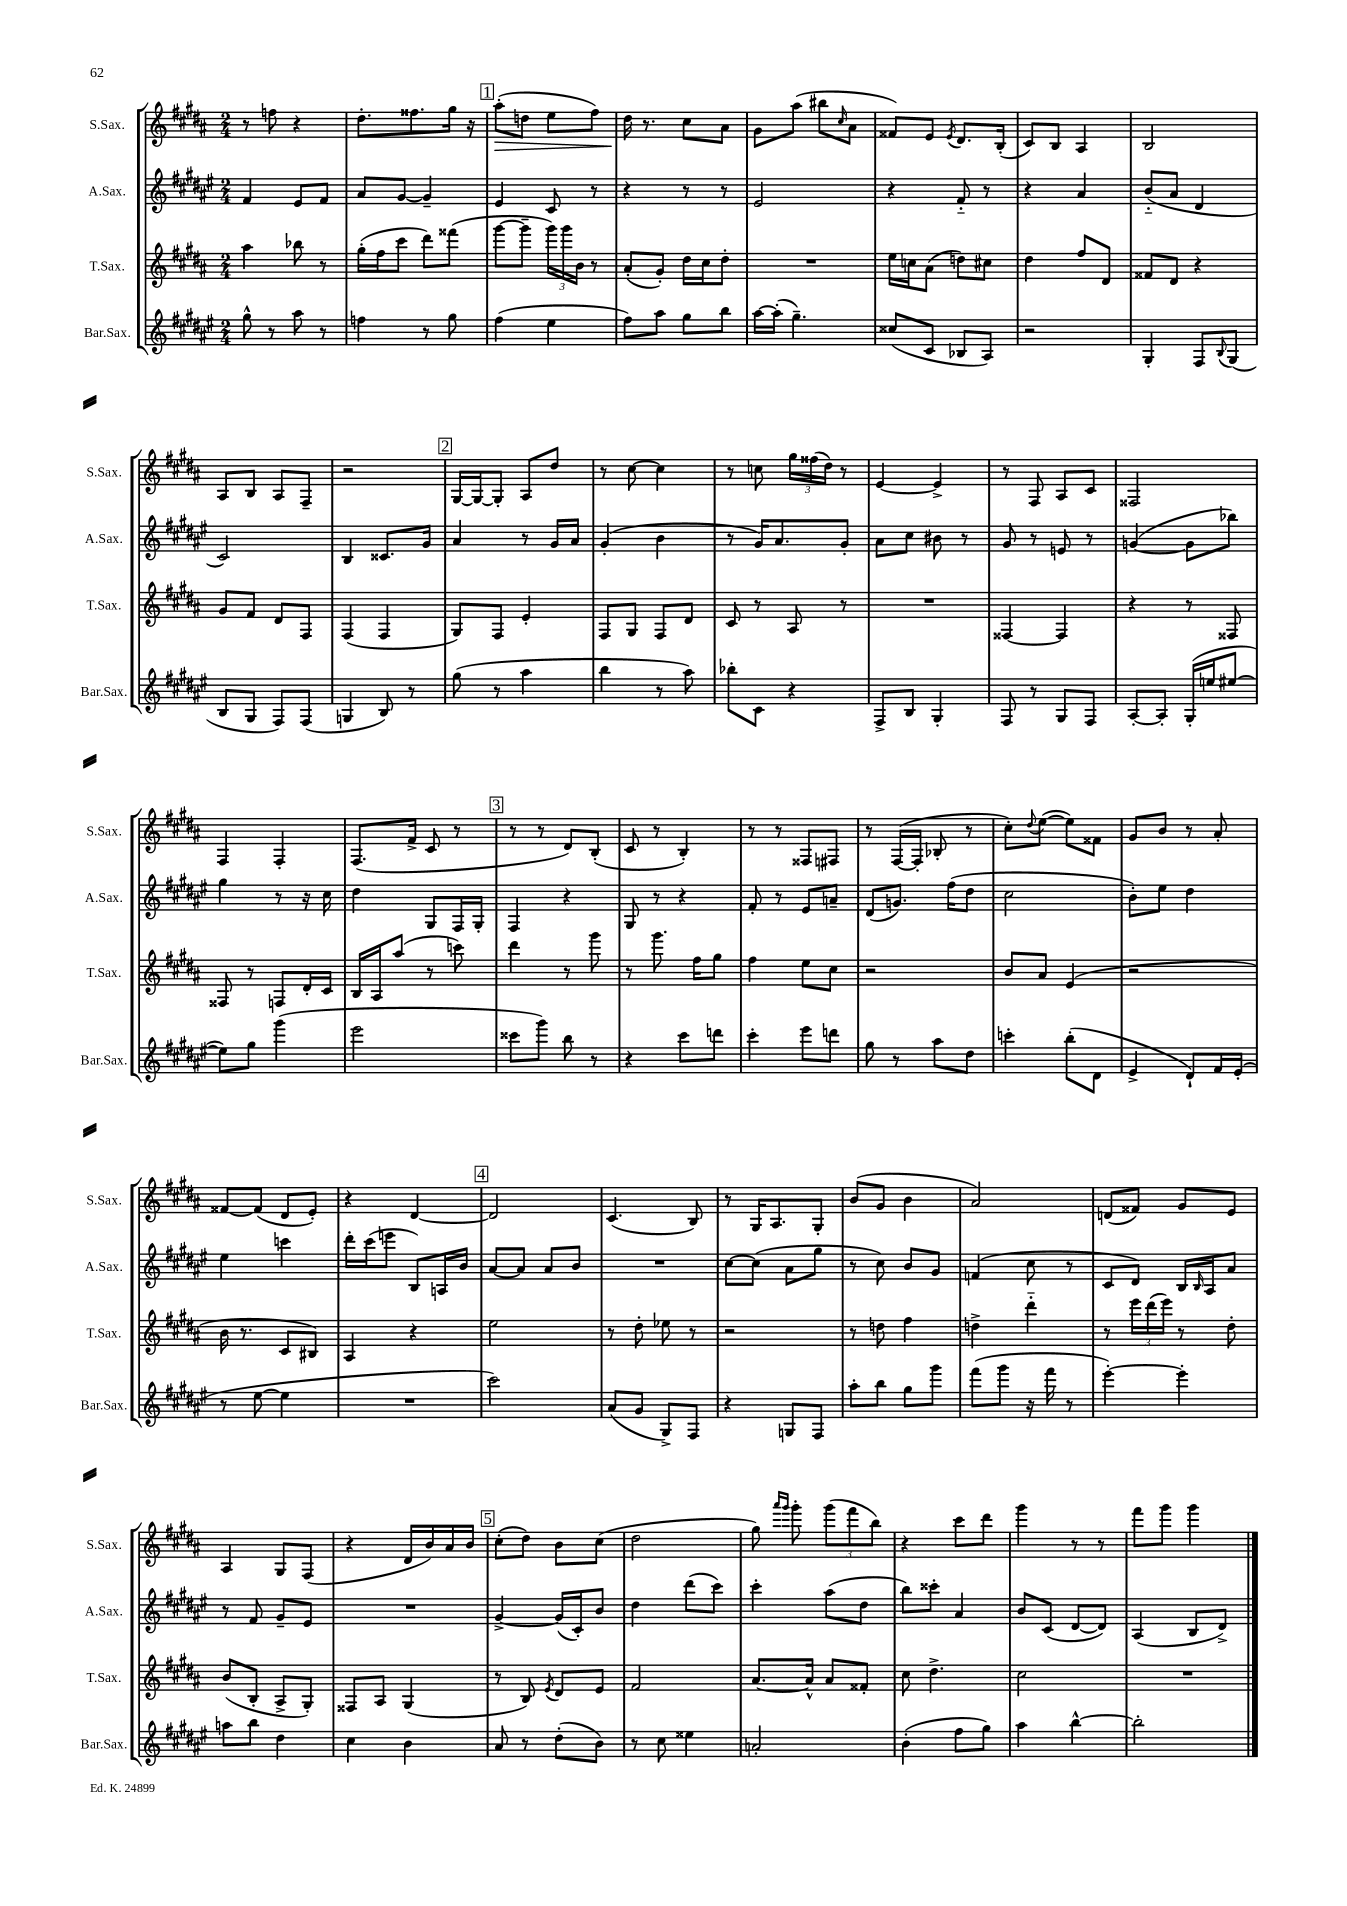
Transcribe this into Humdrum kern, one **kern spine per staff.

**kern	**kern	**kern	**kern	**dynam
*part4	*part3	*part2	*part1	*part1
*staff4	*staff3	*staff2	*staff1	*staff1
*I"Bar.Sax.	*I"T.Sax.	*I"A.Sax.	*I"S.Sax.	*
*I'Bar.Sax.	*I'T.Sax.	*I'A.Sax.	*I'S.Sax.	*
*clefG2	*clefG2	*clefG2	*clefG2	*
*k[f#c#g#d#a#e#]	*k[f#c#g#d#a#]	*k[f#c#g#d#a#e#]	*k[f#c#g#d#a#]	*
*M2/4	*M2/4	*M2/4	*M2/4	*
=3	=3	=3	=3	=3
8gg#^^\	4aa#\	4f#/	8r	.
8r	.	.	8ffn\	.
8aa#\	8bb-X\	8e#/L	4r	.
8r	8r	8f#/J	.	.
=4	=4	=4	=4	=4
4ffn\	(16gg#'\LL	8a#/L	8.dd#'\L	.
.	16ff#\J	.	.	.
.	8ccc#\J	[8g#/J	.	.
.	.	.	8.ff##X\	.
8r	8ddd#\L)	4g#~/]	.	.
8gg#\	(8fff##X\J	.	16gg#\Jk	.
.	.	.	16r	.
!!LO:REH:place=s1:t=1
=5	=5	=5	=5	=5
!	!	!	!	!LO:HP:b
(4ff#\	[8ggg#\L	4e#/	(8aa#'\L	>
.	8ggg#~\J]	.	8ddn\J	.
4ee#\	24ggg#\LL)	8c#/	8ee\L	.
.	24ggg#\	.	.	.
.	24b\JJ	.	.	.
.	8r	8r	8ff#\J)	.
=6	=6	=6	=6	=6
8ff#\L)	(8a#'/L	4r	16dd#\	.
.	.	.	8.r	]
8aa#\J	8g#'/J)	.	.	.
8gg#\L	16dd#\LL	8r	8cc#\L	.
.	16cc#\J	.	.	.
8bb\J	8dd#'\J	8r	8a#\J	.
=7	=7	=7	=7	=7
[16aa#\LL	2r	2e#/	8g#\L	.
(16aa#'\JJ]	.	.	.	.
4.gg#~\)	.	.	(8aa#\J	.
.	.	.	8bb#X\L	.
.	.	.	16qqcc#/	.
.	.	.	8a#\J	.
=8	=8	=8	=8	=8
(8cc##X/L	16ee\LL	4r	8f##X/L)	.
.	16ccn\J	.	.	.
8c#/J	(8a#\J	.	8e/J	.
.	.	.	8qe/	.
8B-X/L	8ddn\L)	8f#/	8.d#/L	.
8A#/J)	8cc#X\J	8r	.	.
.	.	.	(16B'/Jk	.
=9	=9	=9	=9	=9
2r	4dd#\	4r	8c#/L)	.
.	.	.	8B/J	.
.	8ff#/L	4a#/	4A#/	.
.	8d#/J	.	.	.
=10	=10	=10	=10	=10
4G#'/	8f##X/L	(8b/L	2B/	.
.	8d#/J	8a#/J	.	.
8F#/L	4r	4d#/	.	.
8qqB/	.	.	.	.
(8G#/J	.	.	.	.
!!LO:LB:g=z
=11	=11	=11	=11	=11
8B/L	8g#/L	2c#/)	8A#/L	.
8G#/J	8f#/J	.	8B/J	.
8F#/L)	8d#/L	.	8A#/L	.
(8F#/J	8F#/J	.	8F#~/J	.
=12	=12	=12	=12	=12
4Gn/	(4F#/	4B/	2r	.
8B/)	4F#/	8.c##X/L	.	.
8r	.	.	.	.
.	.	16g#/Jk	.	.
!!LO:REH:place=s1:t=2
=13	=13	=13	=13	=13
(8gg#\	8G#/L)	4a#/	[16G#/LL	.
.	.	.	16G#/J_	.
8r	8F#/J	.	8G#'/J]	.
4aa#\	4e'/	8r	8A#/L	.
.	.	16g#/LL	8dd#/J	.
.	.	16a#/JJ	.	.
=14	=14	=14	=14	=14
4bb\	8F#/L	(4g#'/	8r	.
.	8G#/J	.	[8cc#\	.
8r	8F#/L	4b\	4cc#\]	.
8aa#\)	8d#/J	.	.	.
=15	=15	=15	=15	=15
8bb-X'\L	8c#/	8r	8r	.
8c#\J	8r	16g#/KL)	8ccn\	.
.	.	8.a#/	.	.
4r	8A#/	.	24gg#\LL	.
.	.	.	(24ff##X\	.
.	.	.	24dd#\JJ)	.
.	8r	8g#'/J	8r	.
=16	=16	=16	=16	=16
8F#^/L	2r	8a#\L	[4e/	.
8B/J	.	8cc#\J	.	.
4G#'/	.	8b#X\	4e^/]	.
.	.	8r	.	.
=17	=17	=17	=17	=17
8F#/	[4F##X/	8g#/	8r	.
8r	.	8r	8F#/	.
8G#/L	4F##/]	8en/	8A#/L	.
8F#/J	.	8r	8c#/J	.
=18	=18	=18	=18	=18
[8A#'/L	4r	([4gn/	2F##X/	.
8A#'/J]	.	.	.	.
(16G#'/LL	8r	8g\L]	.	.
16een/J	.	.	.	.
[8ee#X/J	8F##X/	8bb-X\J)	.	.
!!LO:LB:g=z
=19	=19	=19	=19	=19
8ee#\L])	8F##X/	4gg#\	4F#/	.
8gg#\J	8r	.	.	.
(4ggg#\	8Fn/L	8r	4F#'/	.
.	16d#'/L	16r	.	.
.	16c#/JJ	16cc#\	.	.
=20	=20	=20	=20	=20
2eee#\	16B/LL	4dd#\	(8.F#/L	.
.	16A#/J	.	.	.
.	(8aa#/J	.	.	.
.	.	.	16f#^/Jk	.
.	8r	8G#/L	8c#/	.
.	8cccn\)	16F#/L	8r	.
.	.	16G#'/JJ	.	.
!!LO:REH:place=s1:t=3
=21	=21	=21	=21	=21
8ccc##X\L	4ddd#\	4F#/	8r	.
8ggg#\J)	.	.	8r	.
8bb\	8r	4r	8d#/L)	.
8r	8ggg#\	.	(8B'/J	.
=22	=22	=22	=22	=22
4r	8r	8G#/	8c#/	.
.	8.ggg#\	8r	8r	.
8ccc#\L	.	4r	4B'/)	.
.	16ff#\KL	.	.	.
8dddn\J	8gg#\J	.	.	.
=23	=23	=23	=23	=23
4ccc#'\	4ff#\	8f#'/	8r	.
.	.	8r	8r	.
8eee#\L	8ee\L	8e#/L	8F##X/L	.
8dddn\J	8cc#\J	8an~/J	8F#X/J	.
=24	=24	=24	=24	=24
8gg#\	2r	(8d#/L	8r	.
8r	.	8.gn/J)	([16F#/LL	.
.	.	.	16F#'/JJ]	.
8aa#\L	.	.	8B-X'/	.
.	.	(16ff#\KL	.	.
8dd#\J	.	8dd#\J	8r	.
=25	=25	=25	=25	=25
4cccn'\	8b/L	2cc#\	8cc#'\L)	.
.	.	.	8qqdd#/	.
.	8a#/J	.	([8ee\J	.
(8bb'\L	(4e/	.	8ee\L])	.
8d#\J	.	.	8f##X\J	.
=26	=26	=26	=26	=26
4e#^/	2r	8b'\L)	8g#/L	.
.	.	8ee#\J	8b/J	.
8d#`/L)	.	4dd#\	8r	.
16f#/L	.	.	8a#'/	.
(16e#'/JJ	.	.	.	.
!!LO:LB:g=z
=27	=27	=27	=27	=27
8r	16b\	4ee#\	[8f##X/L	.
.	8.r	.	.	.
[8ee#\	.	.	(8f##/J]	.
4ee#\]	8c#/L	4cccn\	8d#/L	.
.	8B#X/J)	.	8e'/J)	.
=28	=28	=28	=28	=28
2r	4A#/	16ddd#'\LL	4r	.
.	.	(16ccc#\J	.	.
.	.	8eeen\J	.	.
.	4r	8B/L)	[4d#/	.
.	.	16An/L	.	.
.	.	16b/JJ	.	.
!!LO:REH:place=s1:t=4
=29	=29	=29	=29	=29
2ccc#\)	2ee\	[8a#/L	2d#/]	.
.	.	8a#/J]	.	.
.	.	8a#/L	.	.
.	.	8b/J	.	.
=30	=30	=30	=30	=30
(8a#/L	8r	2r	(4.c#/	.
8g#/J	8dd#'\	.	.	.
8G#^/L)	8ee-X\	.	.	.
8F#/J	8r	.	8B/)	.
=31	=31	=31	=31	=31
4r	2r	[8cc#\L	8r	.
.	.	(8cc#\J]	16G#/KL	.
.	.	.	8.A#/	.
8Gn/L	.	8a#\L	.	.
8F#/J	.	8gg#\J	8G#'/J	.
=32	=32	=32	=32	=32
8aa#'\L	8r	8r	(8b/L	.
8bb\J	8ddn\	8cc#\)	8g#/J	.
8gg#\L	4ff#\	8b/L	4b\	.
8ggg#\J	.	8g#/J	.	.
=33	=33	=33	=33	=33
(8fff#\L	4ddn^\	(4fn/	2a#/)	.
8ggg#\J	.	.	.	.
16r	4ddd#\	8cc#\	.	.
16fff#\	.	.	.	.
8r	.	8r	.	.
=34	=34	=34	=34	=34
[4eee#'\)	8r	8c#/L	(8dn/L	.
.	24eee\LL	8d#/J)	8f##X/J)	.
.	(24ddd#\	.	.	.
.	24eee\JJ)	.	.	.
4eee#'\]	8r	16B/LL	8g#/L	.
.	.	16qqB/	.	.
.	.	16A#/J	.	.
.	8dd#'\	8a#/J	8e/J	.
!!LO:LB:g=z
=35	=35	=35	=35	=35
8aan\L	(8b/L	8r	4A#/	.
8bb\J	8B'/J	8f#/	.	.
4dd#\	8A#^/L	8g#~/L	8G#/L	.
.	8G#'/J)	8e#/J	(8F#/J	.
=36	=36	=36	=36	=36
4cc#\	8F##X/L	2r	4r	.
.	8A#/J	.	.	.
4b\	(4G#/	.	16d#/LL	.
.	.	.	16b/)	.
.	.	.	16a#/	.
.	.	.	16b/JJ	.
!!LO:REH:place=s1:t=5
=37	=37	=37	=37	=37
8a#/	8r	[4g#^/	(8cc#'\L	.
8r	8B/)	.	8dd#\J)	.
.	8qe/	.	.	.
(8dd#'\L	8d#/L	(16g#/LL]	8b\L	.
.	.	16c#'/J)	.	.
8b\J)	8e/J	8b/J	(8cc#\J	.
=38	=38	=38	=38	=38
8r	2f#/	4dd#\	2dd#\	.
8cc#\	.	.	.	.
4ee##X\	.	(8ddd#\L	.	.
.	.	8ccc#\J)	.	.
=39	=39	=39	=39	=39
2an'/	[8.a#/L	4ccc#'\	8gg#\)	.
.	.	.	16qqaaa#/LL	.
.	.	.	16qqggg#/JJ	.
.	.	.	8ggg#'\	.
.	16a#^^/Jk]	.	.	.
.	8a#/L	(8aa#\L	(12ggg#\L	.
.	.	.	12fff#\	.
.	8f##X'/J	8dd#\J	.	.
.	.	.	12bb\J)	.
=40	=40	=40	=40	=40
(4b'\	8cc#\	8bb\L)	4r	.
.	4.dd#^\	8ccc##X'\J	.	.
8ff#\L	.	4a#/	8ccc#\L	.
8gg#\J)	.	.	8ddd#\J	.
=41	=41	=41	=41	=41
4aa#\	2cc#\	8b/L	4ggg#\	.
.	.	(8c#/J	.	.
[4bb^^\	.	[8d#/L	8r	.
.	.	8d#/J])	8r	.
=42	=42	=42	=42	=42
2bb'\]	2r	(4A#/	8fff#\L	.
.	.	.	8ggg#\J	.
.	.	8B/L	4ggg#\	.
.	.	8d#^/J)	.	.
==	==	==	==	==
*-	*-	*-	*-	*-
